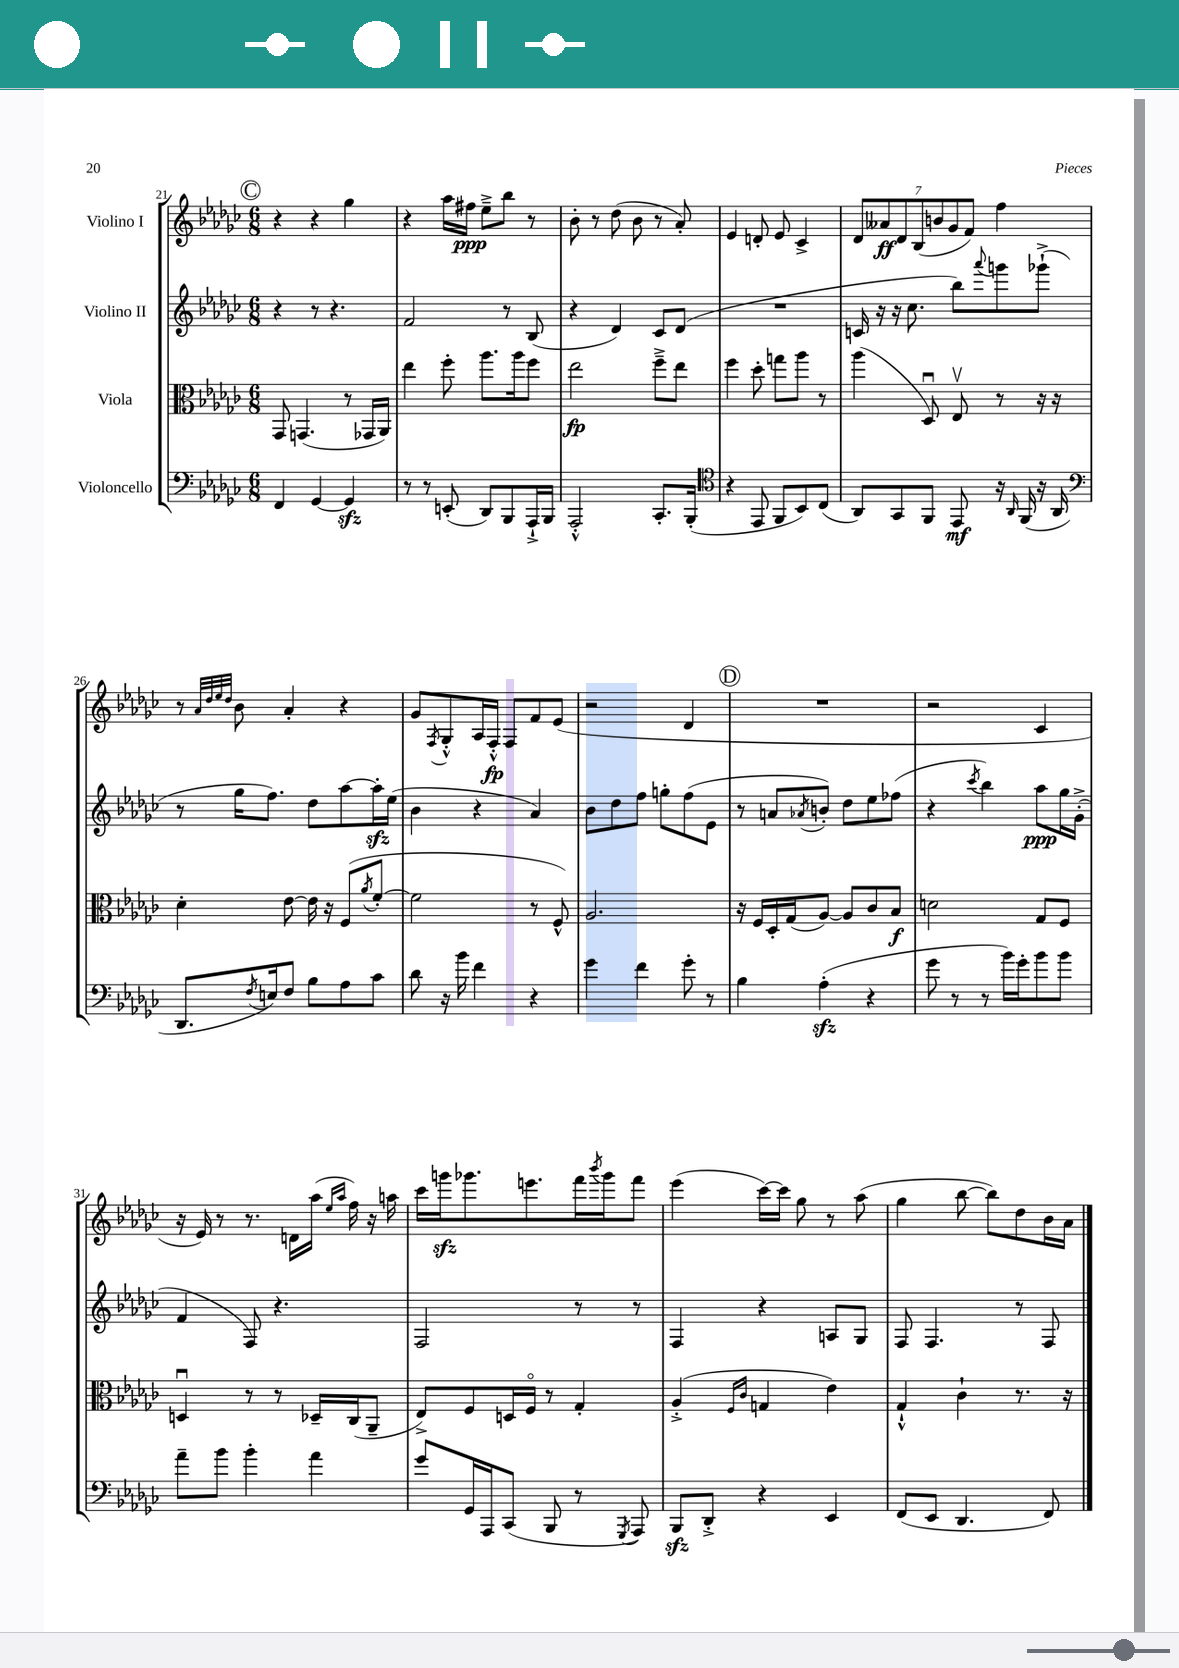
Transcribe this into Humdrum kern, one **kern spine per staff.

**kern	**kern	**kern	**kern
*staff4	*staff3	*staff2	*staff1
*clefF4	*clefC3	*clefG2	*clefG2
*k[b-e-a-d-g-c-]	*k[b-e-a-d-g-c-]	*k[b-e-a-d-g-c-]	*k[b-e-a-d-g-c-]
*M6/8	*M6/8	*M6/8	*M6/8
4FF	8GG-	4r	4r
.	(4.GG	.	.
[4GG-	.	8r	4r
.	.	4.r	.
4GG-]	8r	.	4gg-
.	16GG-	.	.
.	16AA-)	.	.
=	=	=	=
8r	4ee-	2f	4r
8r	.	.	.
(8EE'	8ff'	.	16aa-
.	.	.	16ff#
8DD-)	8.aa-	.	8ee-~^
8BBB-	.	8r	8bb-
.	16aa-	.	.
16AAA-`^	8ff	(8B-	8r
16BBB-	.	.	.
=	=	=	=
2AAA-'^^	2ee-	4r	8b-'
.	.	.	8r
.	.	4d-)	(8dd-
.	.	.	8b-
8.CC-'	8ff~^	8c-	8r
.	8ee-	(8d-	8a-')
(16BBB-'	.	.	.
=	=	=	=
*clefC4	*	*	*
4r	4ff	2.r	4e-
8EE-	8dd-'	.	8d'
8FF	8gg	.	8e-
8BB-)	8aa-	.	4c-^
(8C-	8r	.	.
=	=	=	=
8AA-)	(4aa-	16c	14d-
.	.	16r	.
.	.	.	14a--
8GG-	.	16r	.
.	.	.	14d-
.	.	8.cc-	.
.	.	.	(14B-
8FF	8D-u)	.	.
.	.	.	14b
.	.	.	14g-
8EE-	8E-v	8bb-)	.
.	.	.	14f)
.	.	8qqaaa-	.
16r	8r	8ggg	4ff
16qqAA-	.	.	.
(16FF	.	.	.
16r	16r	(8ggg-`^	.
16AA-	16r	.	.
=	=	=	=
*clefF4	*	*	*
8.DD-	4d-'	8r	8r
.	.	.	32qqa-
.	.	.	32qqdd-
.	.	.	32qqee-
.	.	.	32qqdd-
.	.	16gg-	8b-
8qF	.	.	.
16E)	.	8.ff)	.
8F	[8e-	.	4a-'
8B-	16e-]	8dd-	.
.	16r	.	.
8A-	(8F	[8aa-	4r
.	8qa-	.	.
8c-	[8f'	16aa-']	.
.	.	(16ee-	.
=	=	=	=
8d-	2f]	4b-	8g-
.	.	.	8qF
16r	.	.	8G-'^^
16b-	.	.	.
4f	.	4r	16A-
.	.	.	16F'^^
.	.	.	8F
4r	8r	4a-)	8f
.	8F^^)	.	(8e-
=	=	=	=
4g-	2.A-	8b-	2r
.	.	8dd-	.
4f	.	8ff	.
.	.	8gg'	.
8g-'	.	(8ff	4d-
8r	.	8e-	.
=	=	=	=
4B-	16r	8r	2.r
.	16F	.	.
.	16D-'	8a	.
.	(16G-	.	.
.	.	8qa-	.
(4A-'	[8A-)	8b')	.
.	8A-]	8dd-	.
4r	8c-	8ee-	.
.	8B-	(8ff-	.
=	=	=	=
8g-	2d	4r	2r
8r	.	.	.
.	.	8qccc-	.
8r	.	4bb-)	.
16b-)	.	.	.
16g-'	.	.	.
8b-	8G-	8aa-	4c-
8b-	8F	16gg-	.
.	.	(16g-'^	.
=	=	=	=
8a-~	4Du	4f	16r
.	.	.	16e-)
8b-	.	.	8r
4b-'	8r	8F)	8.r
.	8r	4.r	.
.	.	.	16d
4a-	16D-~	.	(16aa-
.	.	.	16qqee-
.	.	.	16qqaa-
.	(16C-	.	16ff)
.	8AA-~	.	16r
.	.	.	16aa
=	=	=	=
8g-	8E-^)	2F	16ccc-
.	.	.	16ggg
16GG-	8F	.	8.ggg-
16AAA-	.	.	.
(8CC-	16D	.	.
.	16Fo	.	8.eee
8BBB-	8r	.	.
8r	4G-'	8r	16fff
.	.	.	8qbbb-
.	.	.	16ggg-
8qGGG-	.	.	.
8AAA-)	.	8r	8fff
=	=	=	=
8BBB-	(4A-'^	4F	(4eee-
8DD-'^	.	.	.
.	16qqF	.	.
.	16qqc-	.	.
4r	4G	4r	[16ccc-)
.	.	.	16ccc-]
.	.	.	8gg-
4EE-	4e-)	8A	8r
.	.	8G-	(8aa-
=	=	=	=
(8FF	4G-`^^	8F	4gg-
8EE-	.	4.F	.
4.DD-	4c-`	.	[8bb-
.	.	.	8bb-])
.	8.r	8r	8dd-
8FF)	.	8F	16b-
.	16r	.	16a-
==	==	==	==
*-	*-	*-	*-
